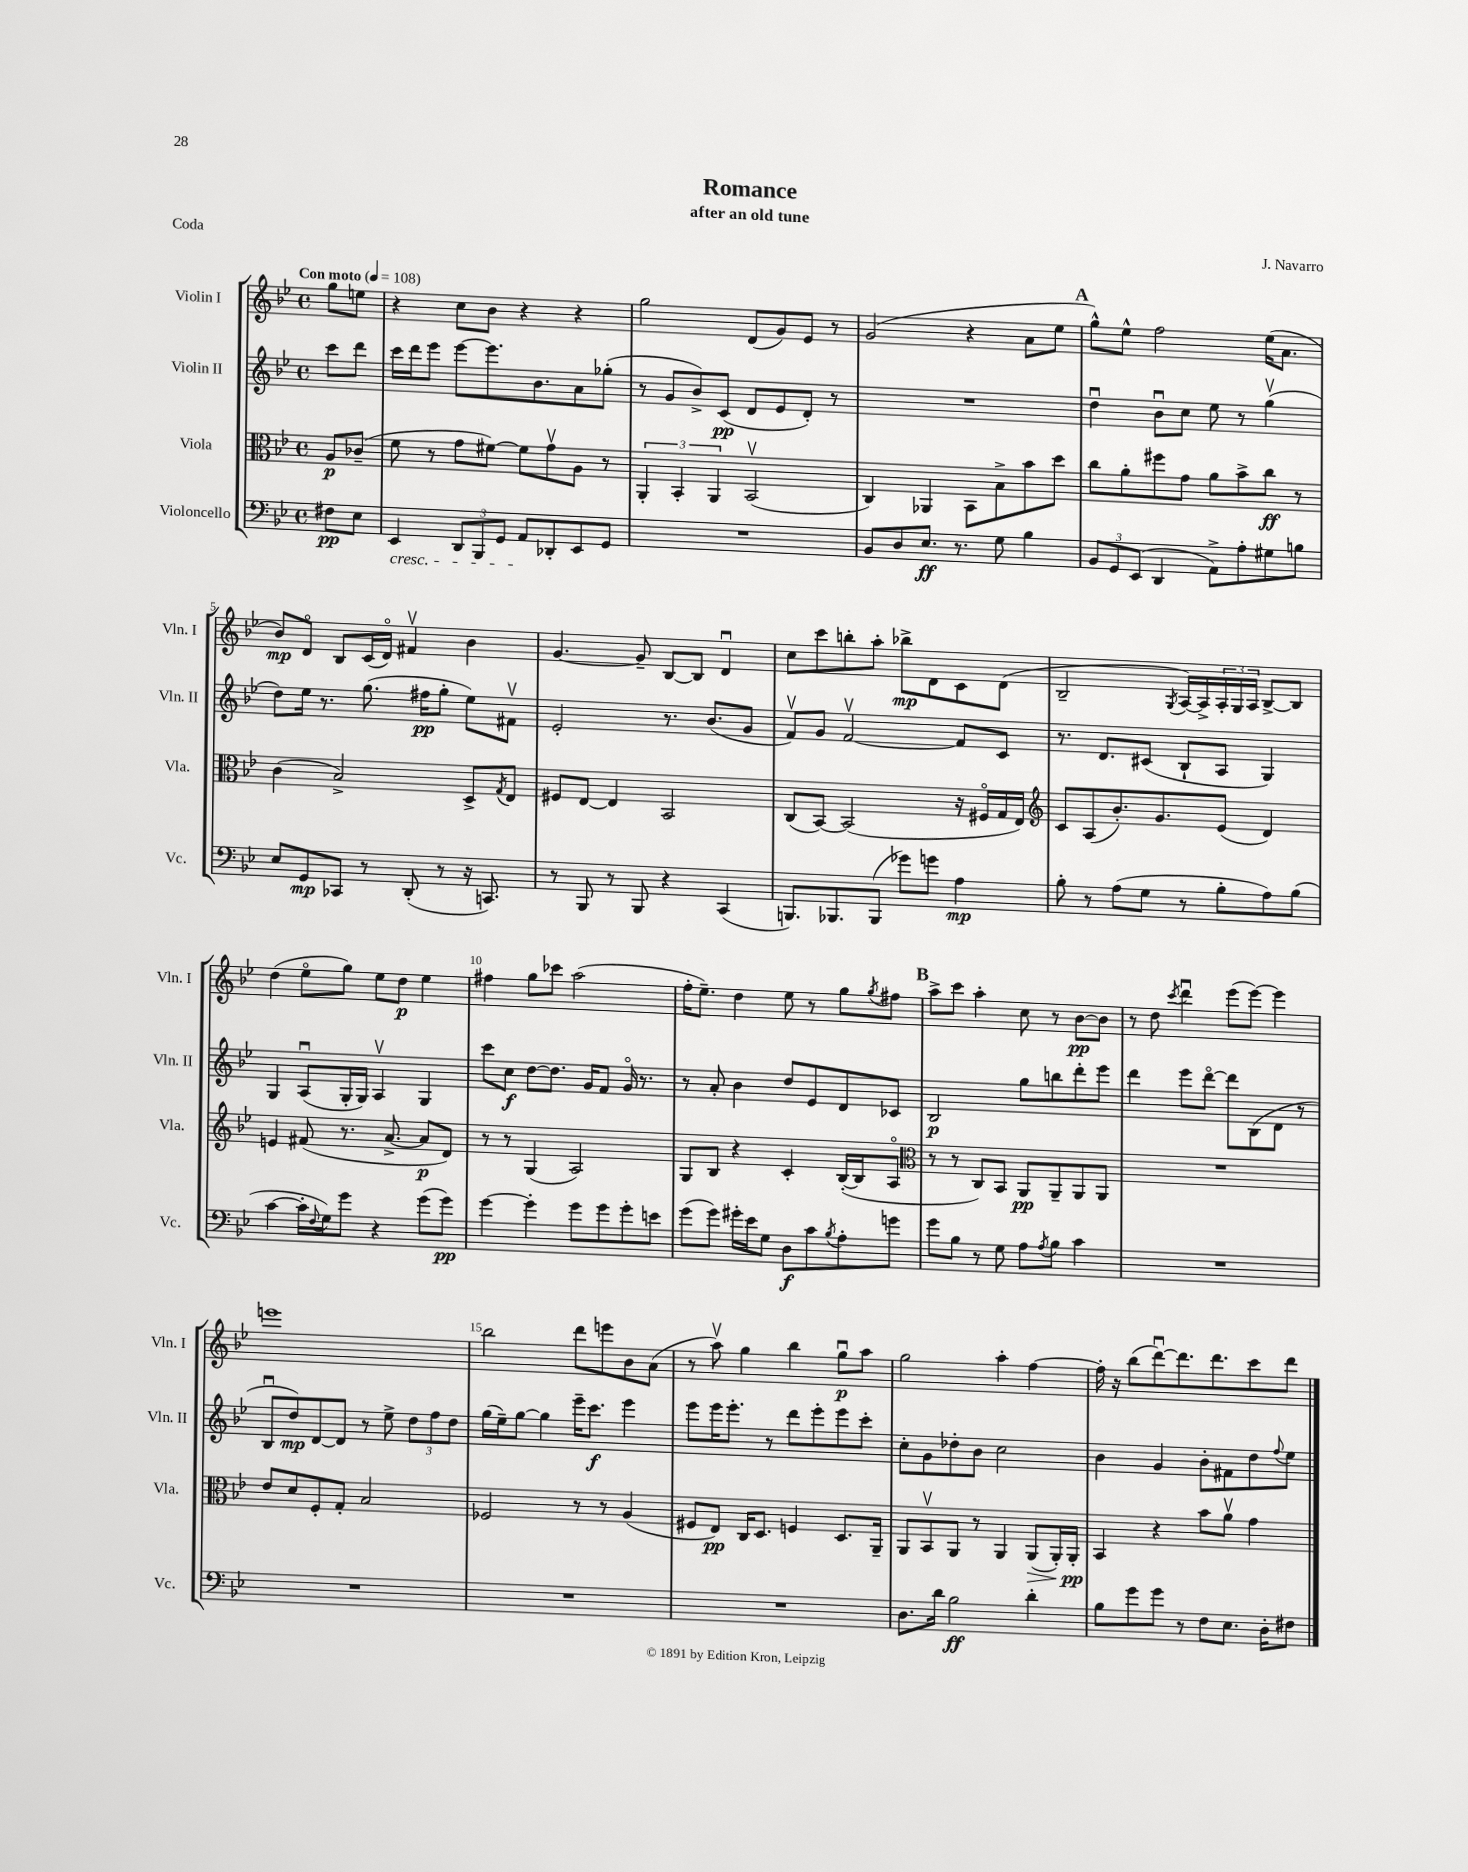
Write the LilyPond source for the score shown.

\header { title = "Romance" composer = "J. Navarro" subtitle = "after an old tune" piece = "Coda" }
<<
\new StaffGroup <<
\new Staff = "s0" \with { instrumentName = "Violin I" shortInstrumentName = "Vln. I" } {
    \clef treble \key bes \major \defaultTimeSignature \time 4/4 \partial 4 \tempo "Con moto" 4 = 108
    g''8 e''8 |
    r4 c''8 bes'8 r4 r4 |
    g''2 d'8( g'8) ees'8 r8 |
    g'2( r4 a'8 ees''8 |
    \mark \markup { \bold "A" } g''8-^) ees''8-^ f''2 ees''16( a'8. |
    bes'8\mp) d'8\flageolet bes8 c'16( d'16\flageolet) fis'4\upbow bes'4 |
    g'4.~ g'8-- bes8~ bes8 d'4\downbow |
    c''8 c'''8 b''8-. a''8-. bes''8->\mp d'8 c'8 d'8( |
    bes2-- \acciaccatura { g8 } a16~) a16-> \tuplet 3/2 { a16-. g16 a16 } bes8~-> bes8 |
    d''4( ees''8\flageolet g''8) ees''8 d''8\p ees''4 |
    fis''4 g''8 ces'''8 a''2( |
    f''16-. ees''8.--) d''4 ees''8 r8 g''8 \acciaccatura { g''8 } fis''8 |
    \mark \markup { \bold "B" } a''8-> c'''8 a''4-. c''8 r8 bes'8~\pp bes'8 |
    r8 d''8 \acciaccatura { c'''8 } d'''4\downbow ees'''8( ees'''8~) ees'''4 |
    e'''1 |
    bes''2 d'''8 e'''8 bes'8 a'8( |
    r8 a''8\upbow) g''4 bes''4 g''8\downbow\p a''8 |
    g''2 a''4-. f''4~ |
    f''16-. r16 bes''8( d'''8~\downbow) d'''8. d'''8. c'''8 d'''8 \bar "|." |
}
\new Staff = "s1" \with { instrumentName = "Violin II" shortInstrumentName = "Vln. II" } {
    \clef treble \key bes \major \defaultTimeSignature \time 4/4 \partial 4
    c'''8 d'''8 |
    c'''16 d'''16 ees'''8 ees'''8~ ees'''8. bes'8. a'8 ges''8-.( |
    r8 g'8 bes'8->) c'8\pp( d'8 ees'8 d'8-.) r8 |
    R1 |
    \mark \markup { \bold "A" } d''4\downbow bes'8\downbow c''8 ees''8 r8 g''4\upbow( |
    d''8) ees''16 r8. g''8.( fis''16\pp g''8-. ees''8) fis'8\upbow |
    ees'2-. r8. bes'8.( g'8 |
    f'8\upbow) g'8 f'2~\upbow f'8 c'8 |
    r8. d'8. cis'8( bes8-! a8 g4) |
    g4 a8\downbow( g16-. g16) a4\upbow g4 |
    c'''8 c''8\f d''8~ d''8. g'16 f'8 g'16\flageolet r8. |
    r8 a'8-. bes'4 d''8 ees'8 d'8 ces'8 |
    \mark \markup { \bold "B" } bes2\p g''8 b''8 d'''8-. ees'''8 |
    d'''4 ees'''8 d'''8~\flageolet d'''8 bes8( d'8 r8 |
    bes8\downbow d''8\mp) d'8~ d'8 r8 ees''8-> \tuplet 3/2 { d''8 f''8 d''8 } |
    g''16( ees''16--) g''8~ g''4 ees'''16-- c'''8.\f ees'''4 |
    ees'''8 ees'''16 ees'''8.-. r8 d'''8 ees'''8-. ees'''8 c'''8-. |
    c''8-. g'8 des''8-. bes'8 c''2 |
    bes'4 g'4 bes'8-. fis'8 d''8 \appoggiatura { f''8 } ees''8 \bar "|." |
}
\new Staff = "s2" \with { instrumentName = "Viola" shortInstrumentName = "Vla." } {
    \clef alto \key bes \major \defaultTimeSignature \time 4/4 \partial 4
    a8\p ces'8--( |
    f'8 r8 g'8 fis'8~) fis'8 g'8\upbow a8 r8 |
    \tuplet 3/2 { a,4-. bes,4-. a,4 } bes,2\upbow( |
    c4) aes,4 bes,8 bes8-> bes'8 d''8 |
    \mark \markup { \bold "A" } c''8 a'8-. fis''8 g'8 a'8 bes'8-> c''8\ff r8 |
    c'4( bes2->) d8-> \acciaccatura { g8 } ees8 |
    fis8 ees8~ ees4 bes,2 |
    c8( bes,8~) bes,2( r16 fis16\flageolet g16 ees16) |
    \clef treble c'8 a8( bes'8.-.) g'8. ees'8( d'4) |
    e'4 fis'8( r8. a'8.~-> a'8\p d'8) |
    r8 r8 g4( a2) |
    g8 bes8 r4 c'4-. bes16~-.( bes16 a8\flageolet |
    \mark \markup { \bold "B" } \clef alto r8 r8 c8) bes,8 a,8\pp a,8-- a,8 a,8 |
    R1 |
    ees'8 d'8 f8-. g8-. bes2 |
    fes2 r8 r8 a4( |
    fis8 ees8\pp) c16 d8. f4 d8. a,16-- |
    a,8 bes,8\upbow a,8 r8 a,4 a,8\>( a,16-.) a,16-.\pp\! |
    bes,4 r4 bes'8 a'8\upbow g'4 \bar "|." |
}
\new Staff = "s3" \with { instrumentName = "Violoncello" shortInstrumentName = "Vc." } {
    \clef bass \key bes \major \defaultTimeSignature \time 4/4 \partial 4
    fis8\pp ees8 |
    ees,4\cresc \tuplet 3/2 { d,8 bes,,8 g,8 } a,8\! des,8-. ees,8 g,8 |
    R1 |
    bes,8 d8 ees8.\ff r8. g8 bes4 |
    \mark \markup { \bold "A" } \tuplet 3/2 { bes,8 g,8 ees,8( } d,4 a,8->) a8-. gis8 b8 |
    ees8 g,8\mp ces,8 r8 d,8-.( r8 r16 c,8.) |
    r8 bes,,8 r8 bes,,8 r4 c,4( |
    b,,8.) bes,,8. bes,,8( ges'8) g'8 a4\mp |
    bes8-. r8 a8( g8 r8 bes8-. a8) bes8( |
    c'4~ c'16-. \appoggiatura { f8 } g16) g'8 r4 g'8( g'8\pp) |
    g'4~ g'4-. g'8 g'8 g'8-. e'8 |
    g'8( g'8) gis'16-. ees'16 g8 d8\f c'8 \acciaccatura { bes8 } a8-. g'8 |
    \mark \markup { \bold "B" } g'8 bes8 r8 g8 a8 \acciaccatura { a8 } bes8 c'4 |
    R1 |
    R1 |
    R1 |
    R1 |
    d8. d'16 bes2\ff d'4-. |
    bes8 g'8 g'8 r8 f8 ees8. d16-. fis8 \bar "|." |
}
>>
>>
\layout { \context { \Score \override BarNumber.break-visibility = ##(#f #t #t) barNumberVisibility = #(every-nth-bar-number-visible 5) } }
